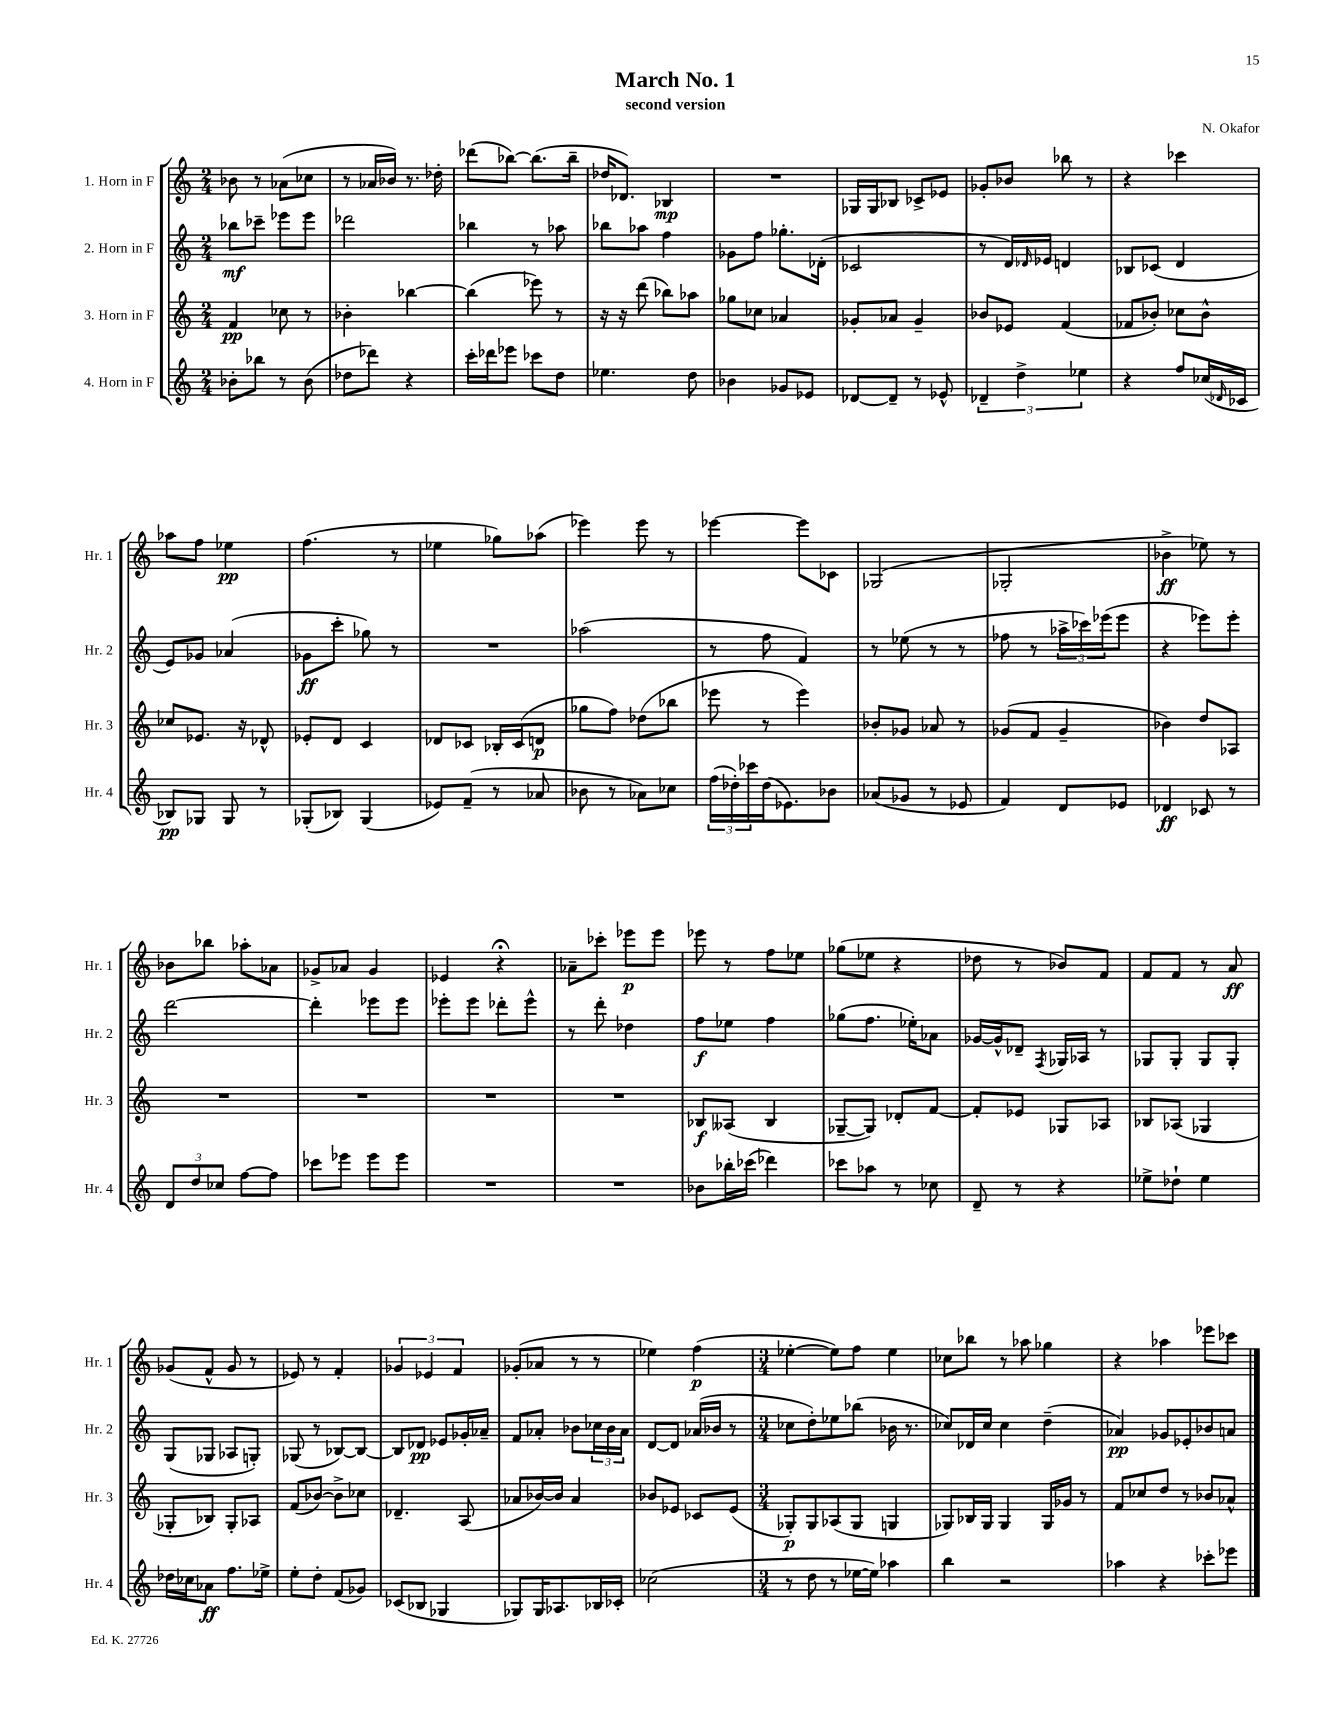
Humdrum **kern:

**kern	**dynam	**kern	**dynam	**kern	**dynam	**kern	**dynam
*part4	*part4	*part3	*part3	*part2	*part2	*part1	*part1
*staff4	*staff4	*staff3	*staff3	*staff2	*staff2	*staff1	*staff1
*I"4. Horn in F	*	*I"3. Horn in F	*	*I"2. Horn in F	*	*I"1. Horn in F	*
*I'Hr. 4	*	*I'Hr. 3	*	*I'Hr. 2	*	*I'Hr. 1	*
*clefG2	*	*clefG2	*	*clefG2	*	*clefG2	*
*k[]	*	*k[]	*	*k[]	*	*k[]	*
*M2/4	*	*M2/4	*	*M2/4	*	*M2/4	*
=1	=1	=1	=1	=1	=1	=1	=1
8b-X'\L	.	4f/	pp	8bb-X\L	mf	8b-X\	.
8bb-X\J	.	.	.	8ccc-X~\J	.	8r	.
8r	.	8cc-X\	.	8eee-X\L	.	(8a-X\L	.
(8b-\	.	8r	.	8eee-\J	.	8cc-X\J	.
=2	=2	=2	=2	=2	=2	=2	=2
8dd-X\L	.	4b-X'\	.	2ddd-X\	.	8r	.
8ddd-X\J)	.	.	.	.	.	16a-X/LL	.
.	.	.	.	.	.	16b-X/JJ)	.
4r	.	[4bb-X\	.	.	.	8.r	.
.	.	.	.	.	.	16dd-X'\	.
=3	=3	=3	=3	=3	=3	=3	=3
16ccc'\LL	.	(4bb-\]	.	4bb-X\	.	(8ddd-X\L	.
16ddd-X\J	.	.	.	.	.	.	.
8eee-X\J	.	.	.	.	.	[8bb-X\J)	.
8ccc-X\L	.	8eee-X\)	.	8r	.	(8.bb-\L]	.
8dd\J	.	8r	.	8aa-X\	.	.	.
.	.	.	.	.	.	16bb-~\Jk	.
=4	=4	=4	=4	=4	=4	=4	=4
4.ee-X\	.	16r	.	8bb-X\L	.	16dd-X/KL	.
.	.	16r	.	.	.	8.d-X/J)	.
.	.	(8ddd\	.	8aa-X\J	.	.	.
.	.	8bb-X\L)	.	4ff\	.	4B-X/	mp
8dd\	.	8aa-X\J	.	.	.	.	.
=5	=5	=5	=5	=5	=5	=5	=5
4b-X\	.	8gg-X\L	.	8g-X\L	.	2r	.
.	.	8cc-X\J	.	8ff\J	.	.	.
8g-X/L	.	4a-X/	.	8.gg-X'\L	.	.	.
8e-X/J	.	.	.	.	.	.	.
.	.	.	.	(16d-X'\Jk	.	.	.
=6	=6	=6	=6	=6	=6	=6	=6
[8d-X/L	.	8g-X'/L	.	2c-X/	.	16G-X/LL	.
.	.	.	.	.	.	16G-/J	.
8d-~/J]	.	8a-X/J	.	.	.	8B-X/J	.
8r	.	4g-~/	.	.	.	8c-X^/L	.
8e-X^^/	.	.	.	.	.	8e-X/J	.
=7	=7	=7	=7	=7	=7	=7	=7
6d-X~/	.	8b-X/L	.	8r	.	8g-X'/L	.
.	.	8e-X/J	.	16d/LL)	.	8b-X/J	.
6dd^\	.	.	.	.	.	.	.
.	.	.	.	16qqd-X/	.	.	.
.	.	.	.	16e-X/JJ	.	.	.
.	.	(4f/	.	4dn/	.	8bb-X\	.
6ee-X\	.	.	.	.	.	.	.
.	.	.	.	.	.	8r	.
=8	=8	=8	=8	=8	=8	=8	=8
4r	.	8f-X/L	.	8B-X/L	.	4r	.
.	.	8b-X'/J)	.	(8c-X/J	.	.	.
8ff/L	.	8cc-X\L	.	4d/	.	4ccc-X\	.
(16cc-X/L	.	8b-^^\J	.	.	.	.	.
16qqd-X/	.	.	.	.	.	.	.
16c-X/JJ	.	.	.	.	.	.	.
!!LO:LB:g=z
=9	=9	=9	=9	=9	=9	=9	=9
8B-X/L)	pp	8cc-X/L	.	8e/L)	.	8aa-X\L	.
8G-X/J	.	8.e-X/J	.	8g-X/J	.	8ff\J	.
8G-/	.	.	.	(4a-X/	.	4ee-X\	pp
.	.	16r	.	.	.	.	.
8r	.	8d-X^^/	.	.	.	.	.
=10	=10	=10	=10	=10	=10	=10	=10
(8G-X'/L	.	8e-X'/L	.	8g-X\L	ff	(4.ff\	.
8B-X/J)	.	8d/J	.	8ccc'\J	.	.	.
(4G-/	.	4c/	.	8gg-X\)	.	.	.
.	.	.	.	8r	.	8r	.
=11	=11	=11	=11	=11	=11	=11	=11
8e-X/L)	.	8d-X/L	.	2r	.	4ee-X\	.
(8f~/J	.	8c-X/J	.	.	.	.	.
8r	.	16B-X'/LL	.	.	.	8gg-X\L)	.
.	.	(16c-/J	.	.	.	.	.
8a-X/	.	8dn/J	p	.	.	(8aa-X\J	.
=12	=12	=12	=12	=12	=12	=12	=12
8b-X\	.	8gg-X\L	.	(2aa-X\	.	4eee-X\)	.
8r	.	8ff\J)	.	.	.	.	.
8a-X\L)	.	(8dd-X\L	.	.	.	8eee-\	.
8cc-X\J	.	8bb-X\J	.	.	.	8r	.
=13	=13	=13	=13	=13	=13	=13	=13
(24ff\LL	.	8eee-X\	.	8r	.	[4eee-X\	.
24dd-X'\)	.	.	.	.	.	.	.
24ccc-X\	.	.	.	.	.	.	.
(16dd-\J	.	8r	.	8ff\	.	.	.
8.e-X\)	.	.	.	.	.	.	.
.	.	4eee-\)	.	4f/)	.	8eee-\L]	.
8b-X\J	.	.	.	.	.	8c-X\J	.
=14	=14	=14	=14	=14	=14	=14	=14
(8a-X/L	.	8b-X'/L	.	8r	.	(2G-X/	.
8g-X/J	.	8g-X/J	.	(8ee-X\	.	.	.
8r	.	8a-X/	.	8r	.	.	.
8e-X/	.	8r	.	8r	.	.	.
=15	=15	=15	=15	=15	=15	=15	=15
4f/)	.	(8g-X/L	.	8ff-X\	.	2G-X'/	.
.	.	8f/J	.	8r	.	.	.
8d/L	.	4g-~/	.	24aa-X^\LL	.	.	.
.	.	.	.	24ccc-X\)	.	.	.
.	.	.	.	(24eee-X\J	.	.	.
8e-X/J	.	.	.	8eee-\J	.	.	.
=16	=16	=16	=16	=16	=16	=16	=16
4d-X/	ff	4b-X\)	.	4r	.	4b-X^\	ff
8c-X/	.	8dd/L	.	8eee-X\L)	.	8ee-X\)	.
8r	.	8A-X/J	.	8eee-'\J	.	8r	.
!!LO:LB:g=z
=17	=17	=17	=17	=17	=17	=17	=17
12d/L	.	2r	.	[2ddd\	.	8b-X\L	.
12dd/	.	.	.	.	.	.	.
.	.	.	.	.	.	8bb-X\J	.
12cc-X/J	.	.	.	.	.	.	.
[8ff\L	.	.	.	.	.	8aa-X'\L	.
8ff\J]	.	.	.	.	.	8a-X\J	.
=18	=18	=18	=18	=18	=18	=18	=18
8ccc-X\L	.	2r	.	4ddd'\]	.	8g-X^/L	.
8eee-X\J	.	.	.	.	.	8a-X/J	.
8eee-\L	.	.	.	8eee-X\L	.	4g-/	.
8eee-\J	.	.	.	8eee-\J	.	.	.
=19	=19	=19	=19	=19	=19	=19	=19
2r	.	2r	.	8eee-X'\L	.	4e-X/	.
.	.	.	.	8eee-\J	.	.	.
.	.	.	.	8ddd-X'\L	.	4r;<	.
.	.	.	.	8eee-^^\J	.	.	.
=20	=20	=20	=20	=20	=20	=20	=20
2r	.	2r	.	8r	.	8a-X~\L	.
.	.	.	.	8ddd'\	.	8ccc-X'\J	.
.	.	.	.	4dd-X\	.	8eee-X\L	p
.	.	.	.	.	.	8eee-\J	.
=21	=21	=21	=21	=21	=21	=21	=21
8b-X\L	.	8B-X/L	f	8ff\L	f	8eee-X\	.
16bb-X'\L	.	(8A--X/J	.	8ee-X\J	.	8r	.
(16ccc-X\JJ	.	.	.	.	.	.	.
4ddd-X\)	.	4B-/	.	4ff\	.	8ff\L	.
.	.	.	.	.	.	8ee-X\J	.
=22	=22	=22	=22	=22	=22	=22	=22
8ccc-X\L	.	[8G-X~/L	.	(8gg-X\L	.	(8gg-X\L	.
8aa-X\J	.	8G-/J])	.	8.ff\J	.	8ee-X\J	.
8r	.	8d-X'/L	.	.	.	4r	.
.	.	.	.	16ee-X'\KL)	.	.	.
8cc-X\	.	[8f/J	.	8a-X\J	.	.	.
=23	=23	=23	=23	=23	=23	=23	=23
8d~/	.	8f'/L]	.	[16g-X/LL	.	8dd-X\	.
.	.	.	.	16g-^^/J]	.	.	.
8r	.	8e-X/J	.	8d-X~/J	.	8r	.
.	.	.	.	8qF/	.	.	.
4r	.	8G-X/L	.	16G-X/LL	.	8b-X/L)	.
.	.	.	.	16A-X/JJ	.	.	.
.	.	8A-X/J	.	8r	.	8f/J	.
=24	=24	=24	=24	=24	=24	=24	=24
8ee-X^\L	.	8B-X/L	.	8G-X/L	.	8f/L	.
8dd-X`\J	.	(8A-X/J	.	8G-'/J	.	8f/J	.
4ee-\	.	4G-X/	.	8G-/L	.	8r	.
.	.	.	.	8G-'/J	.	8a/	ff
!!LO:LB:g=z
=25	=25	=25	=25	=25	=25	=25	=25
16dd-X\LL	.	8G-X'/L	.	(8G/L	.	(8g-X/L	.
16cc-X\J	.	.	.	.	.	.	.
8a-X\J	ff	8B-X/J)	.	8G-X/J	.	8f^^/J	.
8.ff\L	.	8G-'/L	.	8A-X/L	.	8g-/	.
.	.	8A-X/J	.	8Gn'/J)	.	8r	.
16ee-X^\Jk	.	.	.	.	.	.	.
=26	=26	=26	=26	=26	=26	=26	=26
8ee'\L	.	(8f/L	.	(8G-X/	.	8e-X/)	.
8dd'\J	.	[8b-X/J)	.	8r	.	8r	.
(8f/L	.	8b-^\L]	.	[8B-X/L)	.	4f'/	.
8g-X/J)	.	8cc-X\J	.	8B-/J_	.	.	.
=27	=27	=27	=27	=27	=27	=27	=27
(8c-X/L	.	4.d-X~/	.	8B-/L]	.	6g-X/	.
8B-X/J	.	.	.	8d-X/J	pp	.	.
.	.	.	.	.	.	6e-X/	.
4G-X/	.	.	.	8e-X/L	.	.	.
.	.	.	.	.	.	6f/	.
.	.	(8A/	.	16g-X'/L	.	.	.
.	.	.	.	16a-X~/JJ	.	.	.
=28	=28	=28	=28	=28	=28	=28	=28
8G-X/L)	.	8a-X/L	.	8f/L	.	(8g-X'/L	.
16G-/K	.	[16b-X/L)	.	8a-X'/J	.	8a-X/J	.
8.A-X/	.	16b-/JJ]	.	.	.	.	.
.	.	4a-/	.	8b-X\L	.	8r	.
16B-X/L	.	.	.	24cc-X\L	.	8r	.
.	.	.	.	24b-\	.	.	.
16c-X'/JJ	.	.	.	.	.	.	.
.	.	.	.	24a-\JJ	.	.	.
=29	=29	=29	=29	=29	=29	=29	=29
(2cc-X\	.	8b-X/L	.	[8d/L	.	4ee-X\)	.
.	.	8e-X/J	.	8d/J]	.	.	.
.	.	8c-X/L	.	(16a-X/LL	.	(4ff\	p
.	.	.	.	16b-X/JJ	.	.	.
.	.	(8e-/J	.	8r	.	.	.
=30	=30	=30	=30	=30	=30	=30	=30
*M3/4	*	*M3/4	*	*M3/4	*	*M3/4	*
8r	.	8G-X'/L)	p	8cc-X\L	.	[4ee-X'\	.
8dd\	.	8G-/	.	8dd'\)	.	.	.
8r	.	(8A-X/	.	8ee-X\	.	8ee-\L])	.
[16ee-X\LL	.	8G-/J	.	(8bb-X\J	.	8ff\J	.
16ee-\JJ])	.	.	.	.	.	.	.
4aa-X\	.	4Gn/	.	16b-X\	.	4ee-\	.
.	.	.	.	8.r	.	.	.
=31	=31	=31	=31	=31	=31	=31	=31
4bb\	.	8G-X/L)	.	8cc-X/L)	.	8cc-X\L	.
.	.	16B-X/L	.	16d-X/L	.	8bb-X\J	.
.	.	16G-/JJ	.	16cc-/JJ	.	.	.
2r	.	4G-/	.	4cc-\	.	8r	.
.	.	.	.	.	.	8aa-X\	.
.	.	16G-/LL	.	(4dd~\	.	4gg-X\	.
.	.	16g-X/JJ	.	.	.	.	.
.	.	8r	.	.	.	.	.
=32	=32	=32	=32	=32	=32	=32	=32
4aa-X\	.	8f/L	.	4a-X/)	pp	4r	.
.	.	8cc-X/	.	.	.	.	.
4r	.	8dd/J	.	8g-X/L	.	4aa-X\	.
.	.	8r	.	8e-X'/	.	.	.
8ccc-X'\L	.	8b-X/L	.	8b-X/	.	8eee-X\L	.
8eee-X\J	.	8a-X^^/J	.	8an/J	.	8ccc-X\J	.
==	==	==	==	==	==	==	==
*-	*-	*-	*-	*-	*-	*-	*-
